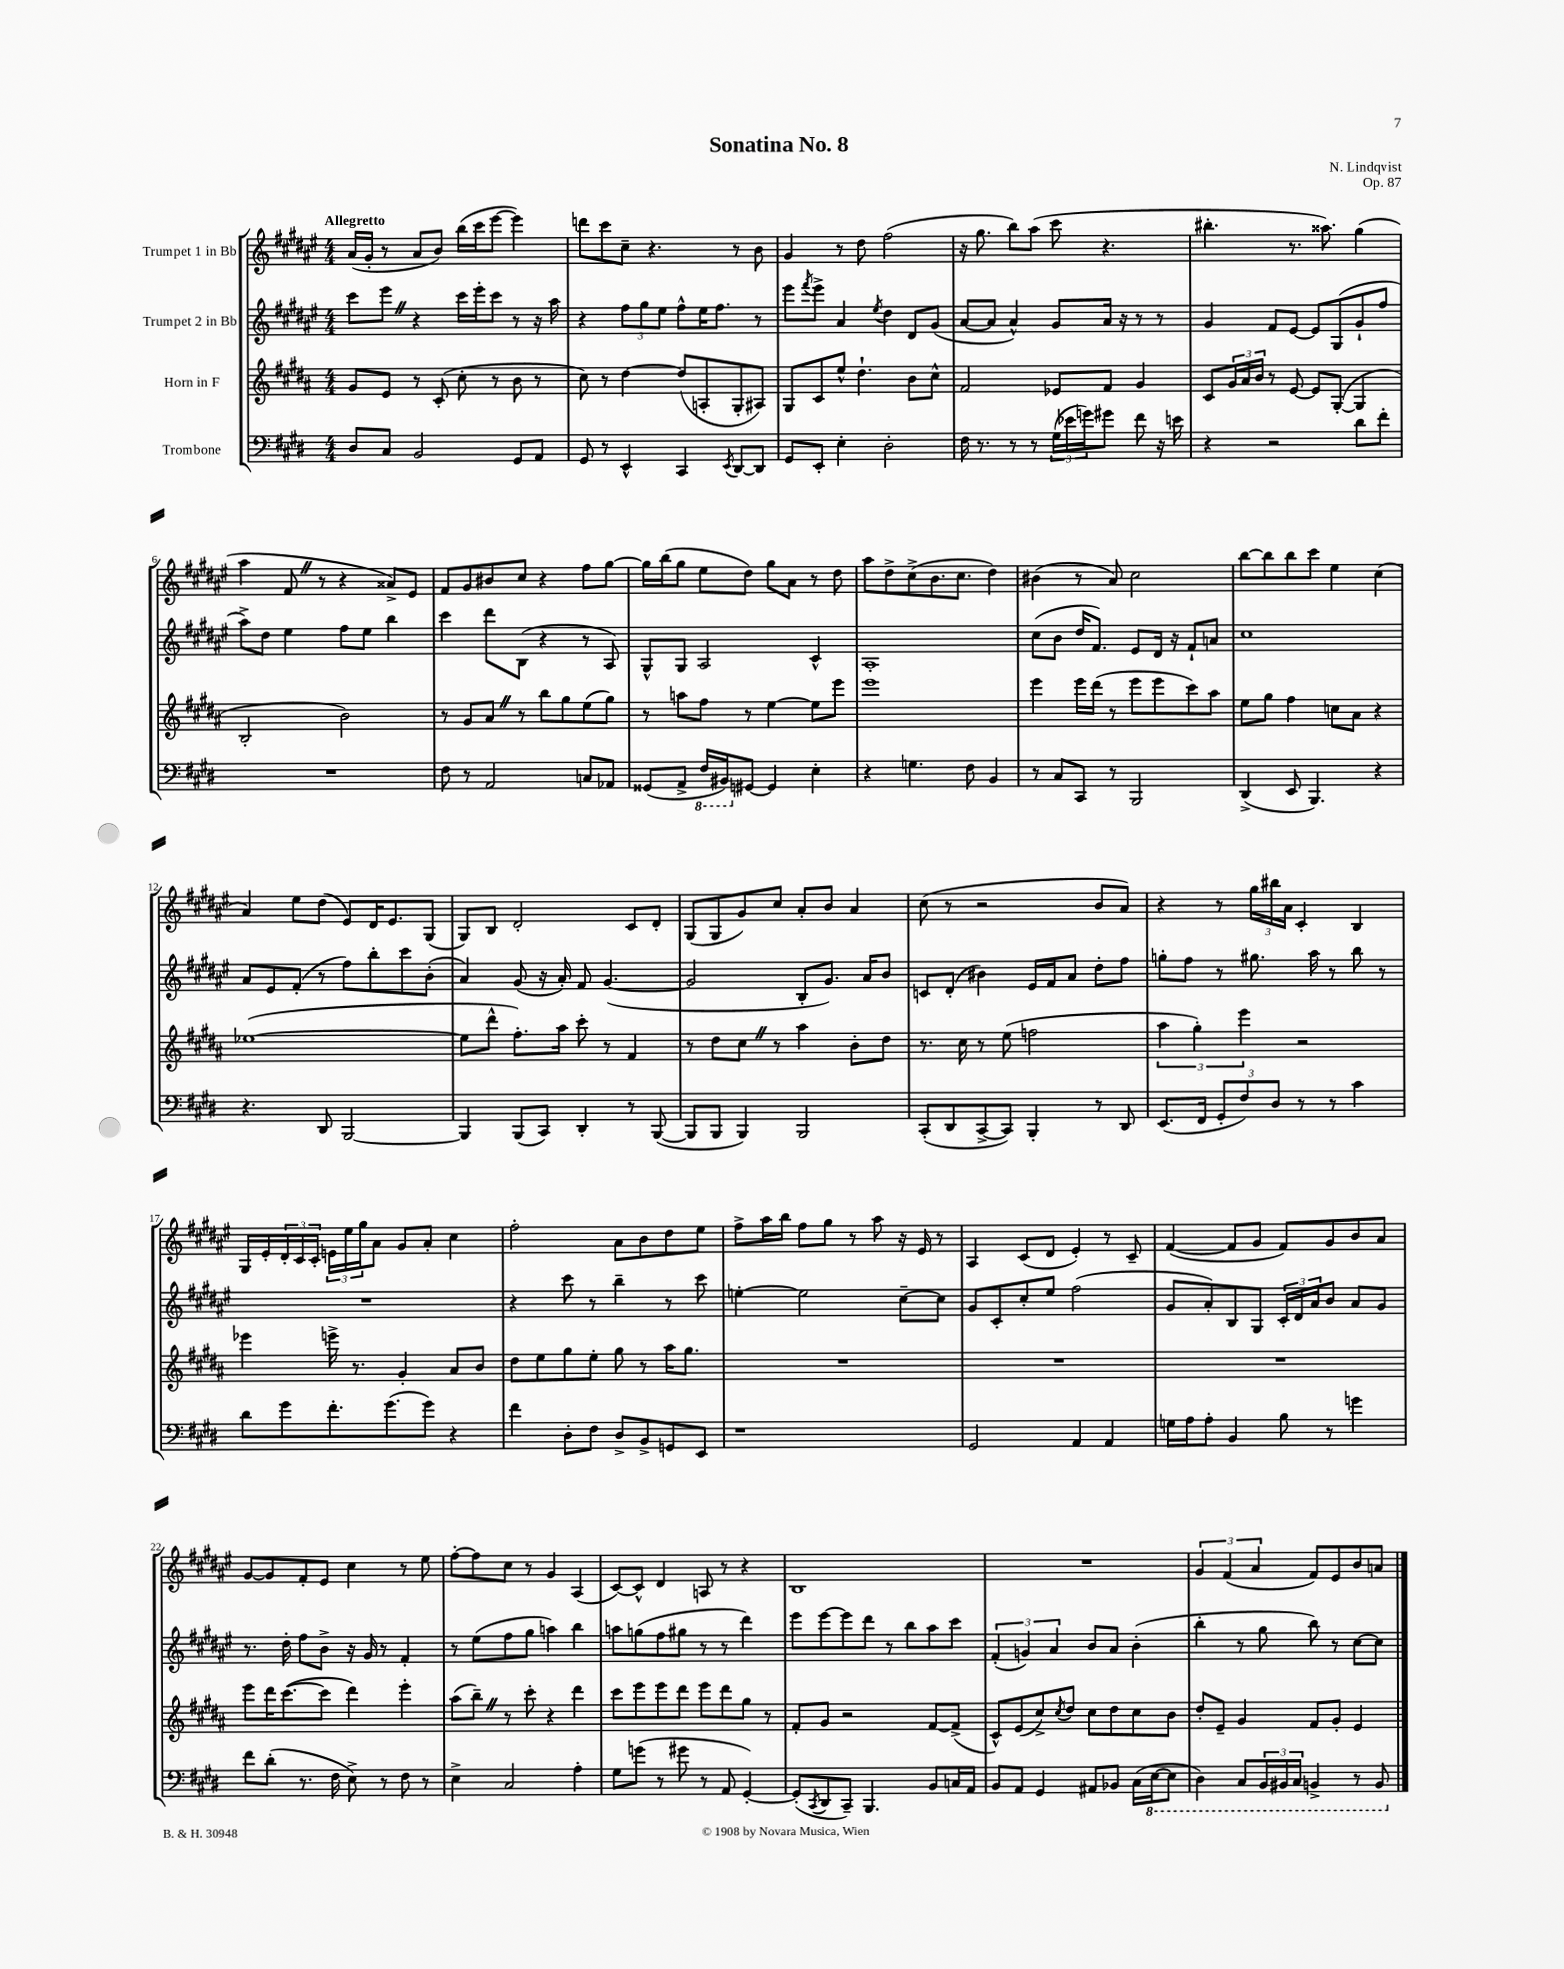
\header { title = "Sonatina No. 8" composer = "N. Lindqvist" opus = "Op. 87" }
<<
\new StaffGroup <<
\new Staff = "s0" \with { instrumentName = "Trumpet 1 in Bb" } {
    \clef treble \key fis \major \numericTimeSignature \time 4/4 \tempo "Allegretto"
    ais'16( gis'16-. r8 ais'8 b'8) b''16( cis'''16 eis'''8~ eis'''4) |
    d'''8 cis'''8 cis''8-- r4. r8 b'8 |
    gis'4 r8 dis''8 fis''2( |
    r16 gis''8. b''8) ais''8( cis'''8 r4. |
    bis''4.-. r8. aisis''8.) gis''4( |
    ais''4 fis'8 \once \override BreathingSign.text = \markup { \musicglyph "scripts.caesura.straight" } \breathe r8 r4 aisis'8->) eis'8 |
    fis'8 gis'8 bis'8 cis''8 r4 fis''8 gis''8~ |
    gis''16 b''16( gis''8 eis''8 dis''8) gis''8 ais'8 r8 dis''8 |
    ais''8 dis''8-> cis''8->( b'8. cis''8. dis''4) |
    bis'4( r8 ais'8) cis''2 |
    b''8~ b''8 b''8 cis'''8 eis''4 cis''4( |
    ais'4) eis''8 dis''8( eis'8) dis'16 eis'8. gis8( |
    gis8) b8 dis'2-. cis'8 dis'8-. |
    gis8( gis8 gis'8) cis''8 ais'8-. b'8 ais'4 |
    cis''8( r8 r2 b'8 ais'8) |
    r4 r8 \tuplet 3/2 { gis''16 bis''16 ais'16 } cis'4-. b4 |
    gis16 eis'16-. \tuplet 3/2 { dis'16-. cis'16 cis'16-. } \tuplet 3/2 { e'16 eis''16 gis''16 } ais'8 gis'8 ais'8-. cis''4 |
    fis''2-. ais'8 b'8 dis''8 eis''8 |
    fis''8-> ais''16 b''16 fis''8 gis''8 r8 ais''8 r16 eis'16 r8 |
    ais4 cis'8( dis'8 eis'4-.) r8 cis'8-- |
    fis'4~( fis'8 gis'8 fis'8) gis'8 b'8 ais'8 |
    gis'8~ gis'8 fis'8-. eis'8 cis''4 r8 eis''8 |
    fis''8~-. fis''8 cis''8 r8 gis'4 ais4( |
    cis'8~) cis'8-^ dis'4 a8 r8 r4 |
    b1 |
    R1 |
    \tuplet 3/2 { gis'4 fis'4( ais'4 } fis'8) eis'8 b'8 a'8 \bar "|." |
}
\new Staff = "s1" \with { instrumentName = "Trumpet 2 in Bb" } {
    \clef treble \key fis \major \numericTimeSignature \time 4/4
    cis'''8 eis'''8 \once \override BreathingSign.text = \markup { \musicglyph "scripts.caesura.straight" } \breathe r4 cis'''16 eis'''16-. cis'''8 r8 r16 ais''16 |
    r4 \tuplet 3/2 { fis''8 gis''8 eis''8 } fis''8-^ eis''16 fis''8. r8 |
    eis'''8 \acciaccatura { fis'''8 } eis'''8-> ais'4 \acciaccatura { eis''8 } dis''4 dis'8 gis'8( |
    ais'8~ ais'8 ais'4-^) gis'8 ais'16 r16 r8 r8 |
    gis'4 fis'8 eis'8~ eis'8 gis8( gis'8-! fis''8 |
    ais''8->) dis''8 eis''4 fis''8 eis''8 b''4 |
    cis'''4 dis'''8 b8( r4 r8 ais8) |
    gis8-^ gis8 ais2 cis'4-^ |
    ais1-. |
    cis''8( b'8 dis''16 fis'8.) eis'8 dis'16 r16 fis'8-! a'8 |
    cis''1 |
    ais'8 eis'8 fis'8-.( r8 fis''8) b''8-. cis'''8 b'8-.( |
    ais'4) gis'8( r16 ais'16-.) fis'8 gis'4.~( |
    gis'2 b8-. gis'8.) ais'16 b'8 |
    c'8 dis'8-.( bis'4) eis'16 fis'16 ais'8 dis''8-. fis''8 |
    g''8-. fis''8 r8 gis''8. ais''16 r8 b''8 r8 |
    R1 |
    r4 cis'''8 r8 b''4-- r8 cis'''8 |
    e''4~-. e''2 cis''8~-- cis''8 |
    gis'8 cis'8-. cis''8-. eis''8 fis''2( |
    gis'8 ais'8-.) b8 gis8 \tuplet 3/2 { cis'16-. dis'16 ais'16 } b'8 ais'8 gis'8 |
    r8. dis''16-. fis''8 b'8-> r16 gis'16 r8 fis'4-. |
    r8 eis''8( fis''8 gis''8 a''4) b''4 |
    a''8 g''8( fis''8 gis''8 r8 r8 dis'''4) |
    eis'''8 eis'''8~ eis'''8 dis'''8 r8 b''8 ais''8 cis'''8 |
    \tuplet 3/2 { fis'4-.( g'4) ais'4 } b'8 ais'8 b'4-.( |
    b''4-. r8 gis''8 b''8) r8 cis''8~ cis''8 \bar "|." |
}
\new Staff = "s2" \with { instrumentName = "Horn in F" } {
    \clef treble \key b \major \numericTimeSignature \time 4/4
    gis'8 e'8 r8 cis'8-.( cis''8-. r8 b'8 r8 |
    cis''8) r8 dis''4~ dis''8( a8-. gis8-. ais8) |
    gis8 cis'8 e''8-^ dis''4.-! b'8 cis''8-^ |
    fis'2 ees'8 fis'8 gis'4 |
    cis'8 \tuplet 3/2 { gis'16 ais'16 b'16 } r8 e'8~ e'8 gis8~-.( gis4 |
    b2-. b'2) |
    r8 gis'8 ais'8 \once \override BreathingSign.text = \markup { \musicglyph "scripts.caesura.straight" } \breathe r8 b''8 gis''8 e''8( gis''8) |
    r8 a''8 fis''8 r8 e''4~ e''8 e'''8 |
    e'''1 |
    e'''4 e'''16 dis'''16( r8 e'''8 e'''8 cis'''8) ais''8 |
    e''8 gis''8 fis''4 c''8 ais'8 r4 |
    ees''1~( |
    ees''8 dis'''8-^ fis''8.-.) ais''16 cis'''8-. r8 fis'4 |
    r8 dis''8 cis''8 \once \override BreathingSign.text = \markup { \musicglyph "scripts.caesura.straight" } \breathe r8 ais''4 b'8-. dis''8 |
    r8. cis''16 r8 e''8( f''2 |
    \tuplet 3/2 { ais''4 gis''4-.) e'''4 } r2 |
    ees'''4 e'''16-> r8. gis'4-. ais'8 b'8 |
    dis''8 e''8 gis''8 e''8-. gis''8 r8 ais''16 gis''8. |
    R1 |
    R1 |
    R1 |
    e'''8 dis'''16 cis'''8.~( cis'''8 dis'''4) e'''4-. |
    ais''8( b''8--) \once \override BreathingSign.text = \markup { \musicglyph "scripts.caesura.straight" } \breathe r8 cis'''8-. r4 dis'''4 |
    cis'''8 e'''8 e'''8 dis'''8 e'''8 dis'''8 gis''8 r8 |
    fis'8-. gis'8 r2 fis'8~ fis'8->( |
    cis'8-^) e'8( cis''8->) \acciaccatura { cis''8 } dis''8 cis''8 dis''8 cis''8 b'8 |
    dis''8-. e'8-- gis'4 fis'8 gis'8-. e'4 \bar "|." |
}
\new Staff = "s3" \with { instrumentName = "Trombone" } {
    \clef bass \key e \major \numericTimeSignature \time 4/4
    dis8 cis8 b,2 gis,8 a,8 |
    gis,8 r8 e,4-^ cis,4 \acciaccatura { e,8 } dis,8~ dis,8 |
    gis,8 e,8-. e4-. dis2-. |
    fis16 r8. r8 r8 \tuplet 3/2 { gis16( ees'16 g'16) } gis'8 fis'8 r16 e'16 |
    r4 r2 dis'8 fis'8-. |
    R1 |
    fis8 r8 a,2 c8 aes,8 |
    gisis,8( a,8-> \ottava #-1 fis,16 bis,,16) \ottava #0 gis,8~ gis,4 e4-. |
    r4 g4. fis8 b,4 |
    r8 cis8 cis,8 r8 b,,2 |
    dis,4->( e,8 b,,4.) r4 |
    r4. dis,8 b,,2~ |
    b,,4 b,,8( cis,8) dis,4-. r8 b,,8~( |
    b,,8 b,,8 b,,4) b,,2 |
    cis,8-.( dis,8 cis,8~-> cis,8) b,,4-. r8 dis,8 |
    e,8.( fis,16 \tuplet 3/2 { gis,8-. fis8) dis8 } r8 r8 cis'4 |
    dis'8 gis'8 fis'8.-. gis'8.( gis'8) r4 |
    fis'4 dis8-. fis8 dis8-> b,8-> g,8 e,8 |
    r1 |
    gis,2 a,4 a,4 |
    g16 a16 a8-. b,4 b8 r8 g'4 |
    fis'8 dis'8-.( r8. fis16 e8->) r8 fis8 r8 |
    e4-> cis2 a4-. |
    gis8 g'8( r8 gis'8 r8 a,8 gis,4~-.) |
    gis,8-.( \acciaccatura { cis,8 } dis,8 cis,8--) b,,4. b,8 c16 a,16 |
    b,8 a,8 gis,4 ais,8 bes,8 cis16( \ottava #-1 e,16~ e,8 |
    dis,4) cis,8 \tuplet 3/2 { b,,16 bis,,16 cis,16 } b,,4-> r8 b,,8 \ottava #0 \bar "|." |
}
>>
>>
